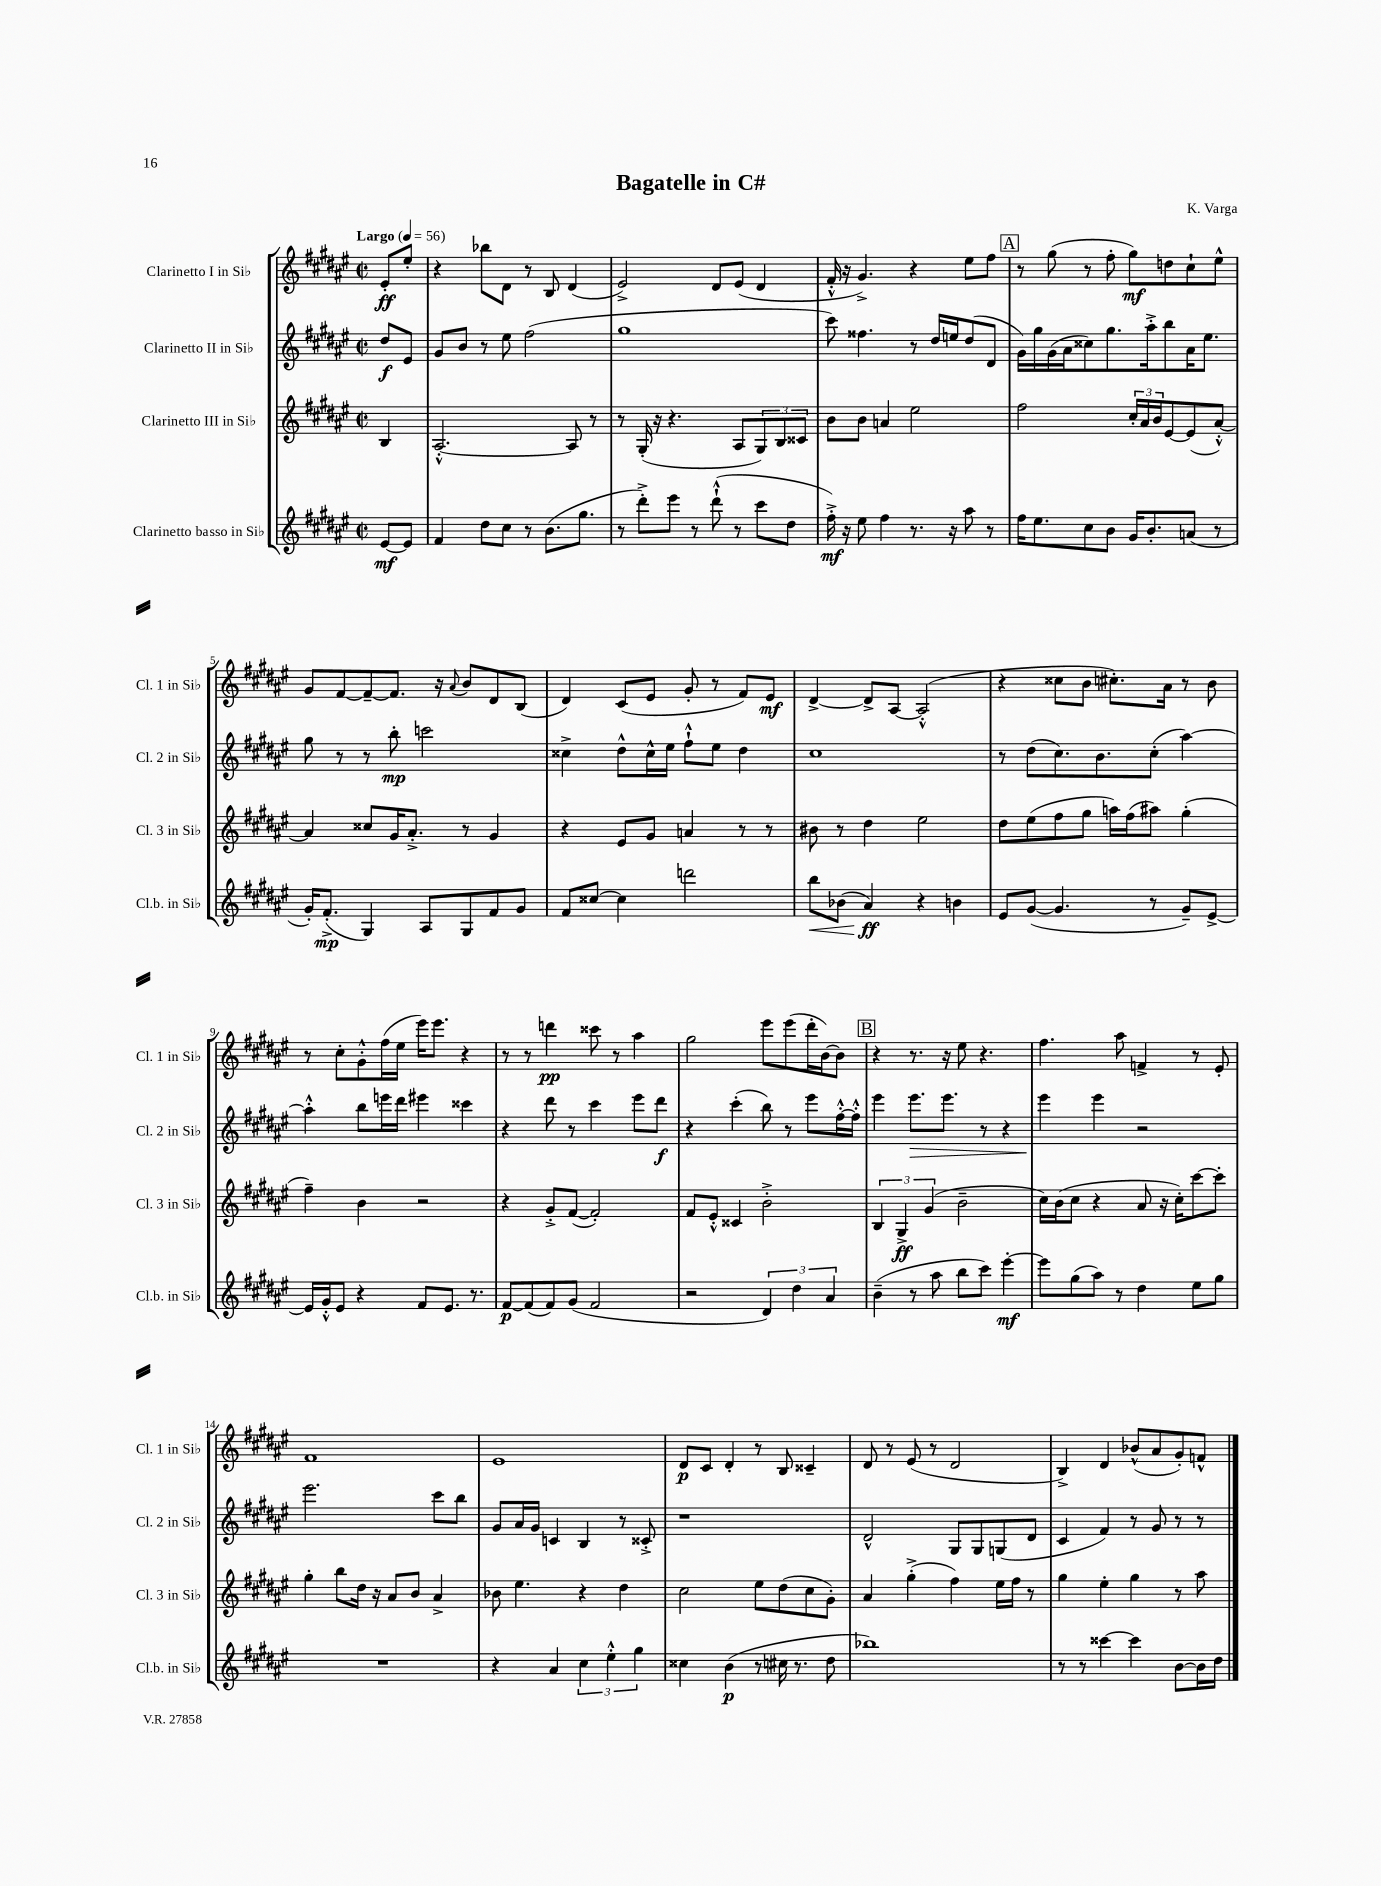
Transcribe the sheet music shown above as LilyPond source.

\header { title = "Bagatelle in C#" composer = "K. Varga" }
<<
\new StaffGroup <<
\new Staff = "s0" \with { instrumentName = "Clarinetto I in Sib" shortInstrumentName = "Cl. 1 in Sib" } {
    \clef treble \key fis \major \defaultTimeSignature \time 2/2 \partial 4 \tempo "Largo" 4 = 56
    eis'8-.\ff eis''8-. |
    r4 bes''8 dis'8 r8 b8 dis'4( |
    eis'2->) dis'8 eis'8( dis'4 |
    fis'16-.-^ r16 gis'4.->) r4 eis''8 fis''8 |
    \mark \markup { \box "A" } r8 gis''8( r8 fis''8-. gis''8\mf) d''8 cis''8-! eis''8-^ |
    gis'8 fis'8~ fis'8~-- fis'8. r16 \appoggiatura { ais'8 } b'8 dis'8 b8( |
    dis'4) cis'8( eis'8 gis'8-. r8 fis'8) eis'8\mf |
    dis'4~-> dis'8-> ais8~ ais2-.-^( |
    r4 cisis''8 b'8 cis''8.-.) ais'16 r8 b'8 |
    r8 cis''8-. gis'8-.-^ fis''16( eis''16 eis'''16) eis'''8. r4 |
    r8 r8 d'''4\pp cisis'''8 r8 ais''4 |
    gis''2 eis'''8 eis'''8( dis'''16-. b'16~) b'8 |
    \mark \markup { \box "B" } r4 r8. r16 eis''8 r4. |
    fis''4. ais''8 f'4-> r8 eis'8-. |
    fis'1 |
    eis'1 |
    dis'8\p cis'8 dis'4-. r8 b8 cisis'4-- |
    dis'8 r8 eis'8( r8 dis'2 |
    b4->) dis'4 bes'8-^( ais'8 gis'8-.) f'8-^ \bar "|." |
}
\new Staff = "s1" \with { instrumentName = "Clarinetto II in Sib" shortInstrumentName = "Cl. 2 in Sib" } {
    \clef treble \key fis \major \defaultTimeSignature \time 2/2 \partial 4
    dis''8\f eis'8 |
    gis'8 b'8 r8 eis''8 fis''2( |
    gis''1 |
    cis'''8) fisis''4. r8 dis''16 e''16 dis''8( dis'8 |
    \mark \markup { \box "A" } gis'16) gis''16 gis'16( ais'16 cisis''8) gis''8. ais''16-.-> b''8 ais'16 eis''8. |
    gis''8 r8 r8 b''8-.\mp c'''2 |
    cisis''4-> dis''8-^ cisis''16-^ eis''16 fis''8-!-^ eis''8 dis''4 |
    cis''1 |
    r8 dis''8( cis''8.) b'8. cis''8-.( ais''4~) |
    ais''4-.-^ b''8 e'''16 dis'''16 eis'''4 cisis'''4 |
    r4 dis'''8 r8 cis'''4 eis'''8 dis'''8\f |
    r4 cis'''4-.( b''8) r8 eis'''8 fis''16~-.-^ fis''16-.-^ |
    \mark \markup { \box "B" } eis'''4 eis'''8.\> eis'''8. r8 r4 |
    eis'''4\! eis'''4 r2 |
    eis'''2. cis'''8 b''8 |
    gis'8 ais'16 gis'16 c'4 b4 r8 cisis'8-.-> |
    r1 |
    dis'2-^ gis8 gis8 g8( dis'8 |
    cis'4 fis'4) r8 gis'8 r8 r8 \bar "|." |
}
\new Staff = "s2" \with { instrumentName = "Clarinetto III in Sib" shortInstrumentName = "Cl. 3 in Sib" } {
    \clef treble \key fis \major \defaultTimeSignature \time 2/2 \partial 4
    b4 |
    ais2.~-.-^ ais8 r8 |
    r8 gis16-.( r16 r4. ais8 \tuplet 3/2 { gis8) b8 cisis'8 } |
    b'8 b'8 a'4 eis''2 |
    \mark \markup { \box "A" } fis''2 \tuplet 3/2 { cis''16-. ais'16 b'16 } eis'8~ eis'8( ais'8~-.-^) |
    ais'4 cisis''8 gis'16 ais'8.-.-> r8 gis'4 |
    r4 eis'8 gis'8 a'4 r8 r8 |
    bis'8 r8 dis''4 eis''2 |
    dis''8 eis''8( fis''8 gis''8 a''16) fis''16( ais''8) gis''4-.( |
    fis''4--) b'4 r2 |
    r4 gis'8-.-> fis'8~( fis'2-.) |
    fis'8 eis'8-.-^ cisis'4 b'2-.-> |
    \mark \markup { \box "B" } \tuplet 3/2 { b4 gis4->\ff gis'4( } b'2-- |
    cis''16) b'16( cis''8 r4 ais'8 r16 cis''16-.) cis'''8~ cis'''8-. |
    gis''4-. b''8 dis''16 r16 ais'8 b'8 ais'4-> |
    bes'8 eis''4. r4 dis''4 |
    cis''2 eis''8 dis''8( cis''8 gis'8-.) |
    ais'4 gis''4-.->( fis''4) eis''16 fis''16 r8 |
    gis''4 eis''4-. gis''4 r8 ais''8 \bar "|." |
}
\new Staff = "s3" \with { instrumentName = "Clarinetto basso in Sib" shortInstrumentName = "Cl.b. in Sib" } {
    \clef treble \key fis \major \defaultTimeSignature \time 2/2 \partial 4
    eis'8~\mf eis'8 |
    fis'4 dis''8 cis''8 r8 b'8.( gis''8. |
    r8 dis'''8-.->) eis'''8 r8 dis'''8-!-^( r8 cis'''8 dis''8 |
    fis''16-.->\mf) r16 eis''8 fis''4 r8. r16 ais''8 r8 |
    \mark \markup { \box "A" } fis''16 eis''8. cis''8 b'8 gis'16 b'8.-. a'8( r8 |
    gis'16-.) fis'8.-.->\mp( gis4) ais8 gis8 fis'8 gis'8 |
    fis'8 cisis''8~ cisis''4 d'''2 |
    b''8\< bes'8( ais'4\ff\!) r4 b'4 |
    eis'8 gis'8~( gis'4. r8 gis'8--) eis'8~-> |
    eis'16 gis'16-.-^ eis'8 r4 fis'8 eis'8. r8. |
    fis'8~\p fis'8( fis'8) gis'8( fis'2 |
    r2 \tuplet 3/2 { dis'4) dis''4 ais'4 } |
    \mark \markup { \box "B" } b'4--( r8 ais''8 b''8 cis'''8) eis'''4~-.\mf |
    eis'''8 gis''8( ais''8) r8 dis''4 eis''8 gis''8 |
    R1 |
    r4 ais'4 \tuplet 3/2 { cis''4 eis''4-.-^ gis''4 } |
    cisis''4 b'4\p( r8 cis''16 r8. dis''8 |
    bes''1) |
    r8 r8 cisis'''4~ cisis'''4 b'8~ b'16 dis''16 \bar "|." |
}
>>
>>
